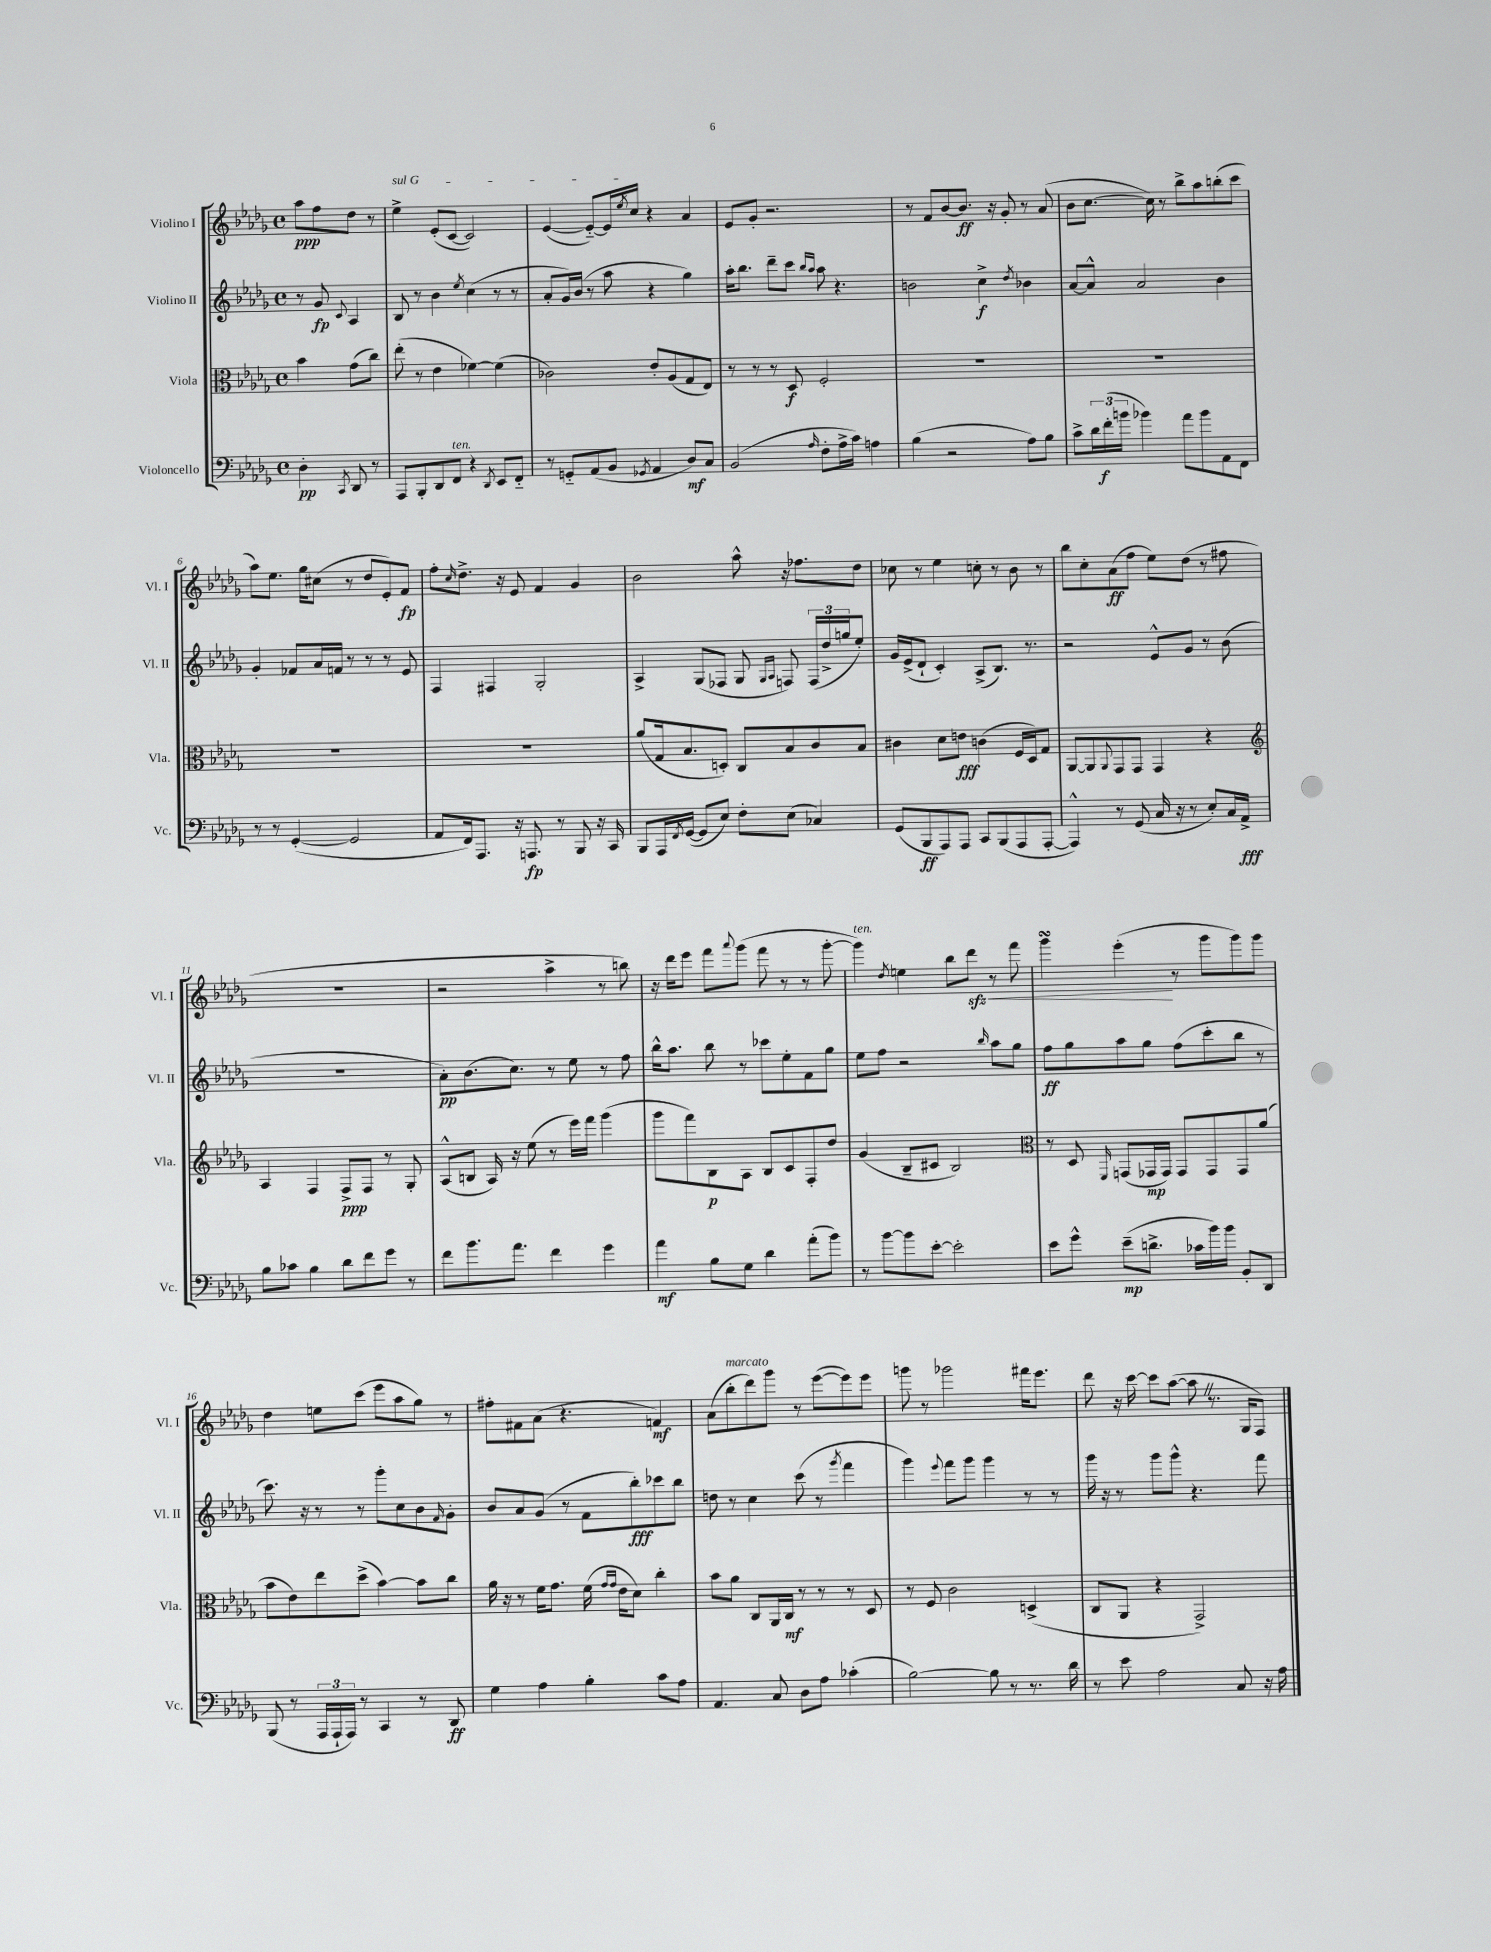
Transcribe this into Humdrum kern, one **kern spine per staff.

**kern	**kern	**kern	**kern
*staff4	*staff3	*staff2	*staff1
*clefF4	*clefC3	*clefG2	*clefG2
*k[b-e-a-d-g-]	*k[b-e-a-d-g-]	*k[b-e-a-d-g-]	*k[b-e-a-d-g-]
*M4/4	*M4/4	*M4/4	*M4/4
*met(c)	*met(c)	*met(c)	*met(c)
4D-'\	4b-\	8r	8aa-\L
.	.	8g-/	8ff\
8qCC/	.	8qqc/	.
8DD-/	(8g-\L	4A-/	8dd-\J
8r	8cc\J)	.	8r
=	=	=	=
8AAA-/L	(8ee-'\	8B-/	4ee-^\
8BBB-'/	8r	8r	.
8DD-/	4e-\	4b-\	(8e-'/L
8FF/J	.	.	[8c/J
.	.	8qee-/	.
4r	[4f-\)	(4cc\	2c/])
8qDD-/	.	.	.
8EE-/L	(4f-\]	8r	.
8FF'~/J	.	8r	.
=	=	=	=
8r	2c-\)	8a-'/L	([4e-/
8GG'~/L	.	16g-/L)	.
.	.	(16b-/JJ	.
(8AA-/	.	8r	8e-'~/_L)
8BB-/J	.	8aa-\	16e-/]L
.	.	.	8qee-/
.	.	.	16cc/JJ
8qGG-/	.	.	.
4AA-/	8e-'/L	4r	4r
.	(8A-/	.	.
8D-/L)	8G-/	4gg-\)	4a-/
8C/J	8E-/J)	.	.
=	=	=	=
(2BB-/	8r	16aa-'\LK	8e-/L
.	.	8.bb-\J	.
.	8r	.	8g-'/J
.	8r	8ddd-~\L	2.r
.	8D-/	8ccc\J	.
.	.	16qqbb-/LL	.
16qqA-/	.	16qqaa-/JJ	.
8F'\L	2F'/	8aa-\	.
16A-^\L	.	4.r	.
16c\JJ)	.	.	.
4A\	.	.	.
=	=	=	=
(4B-\	1r	2b\	8r
.	.	.	8f/L
2r	.	.	[8b-/
.	.	.	8.b-/]J
.	.	4cc^\	.
.	.	.	16r
.	.	.	8g-'/
.	.	8qdd-/	.
8A-\L)	.	4b-\	8r
8B-\J	.	.	(8a-/
=	=	=	=
8c^\L	1r	[8a-/L	8b-\L
24d-\L	.	8a-^^/]J	[8.cc\J
(24f'\	.	.	.
24b\JJ	.	.	.
4b-\)	.	2a-/	.
.	.	.	16cc\])
.	.	.	8r
8a-\L	.	.	8bb-^\L
8b-\	.	.	8aa-\
8AA-\	.	4b-\	(8bb'\
8FF\J	.	.	8ccc\J
=	=	=	=
8r	1r	4g-'/	8aa-\L)
8r	.	.	8.ee-\J
([4GG-'/	.	8f-/L	.
.	.	.	16gg-\LK
.	.	16a-/L	(8cc#\J
.	.	16f/JJ	.
2GG-/]	.	8r	8r
.	.	8r	8dd-/L
.	.	8r	8e-'/)
.	.	8e-/	8f/J
=	=	=	=
8AA-/L	1r	4F/	8ff'\L
.	.	.	16qqcc/
16FF/k)	.	.	8.dd-^\J
8.AAA-/J	.	.	.
.	.	4F#/	.
.	.	.	16r
16r	.	.	8e-/
8.AAA/	.	.	.
.	.	2G-'/	4f/
8r	.	.	.
8BBB-/	.	.	4g-/
16r	.	.	.
16CC/	.	.	.
=	=	=	=
8BBB-/L	(8a-/L	4A-^/	2b-\
16AAA-/L	16G-/k	.	.
8qFF/	.	.	.
([16GG-/JJ	8.B-/	.	.
8GG-/]L	.	(8G-/L	.
8E-/J)	8D'/J)	8F-/J	.
8F'\L	8C/L	8G-/	8aa-^^\
.	.	16qqG-/LL	.
.	.	16qqA-/JJ	.
(8E-\J	8B-/	8F/)	16r
.	.	.	8.ff-\L
4C-/)	8c/	(24F/LL	.
.	.	24dd-^/	.
.	.	24gg/J	.
.	8B-/J	8ee-'/J)	8dd-\J
=	=	=	=
(8GG-/L	4c#\	16g-/LL	8cc-\
.	.	(16e-^/J	.
8BBB-/	.	8d-`/J	8r
8AAA-/)	8d-\L	4c'/)	4ee-\
8AAA-/J	8e\J	.	.
8CC/L	(4c\	(8A-^/L	8cc'\
(8BBB-/	.	8.B-/J)	8r
8AAA-/	16F/LL	.	8b-\
.	16D-/J)	8.r	.
[8AAA-'/J	8G-/J	.	8r
=	=	=	=
4AAA-^^/])	[8AA-/L	2r	8bb-\L
.	8AA-/]	.	8cc'\
.	8qqAA-/	.	.
8r	8GG-/	.	(8a-\
(8GG-/	8GG-/J	.	8ff\J
16C/	4GG-/	8e-^^/L	8ee-\L)
16r	.	.	.
8r	.	8g-/J	(8dd-\J
8E-'/L)	4r	8r	8r
16C/L	.	(8b-\	8ff#\
16AA-^/JJ	.	.	.
=	=	=	=
*	*clefG2	*	*
8B-\L	4A-/	1r	1r
8c-\J	.	.	.
4B-\	4F/	.	.
8d-\L	8F^/L	.	.
8f\	8F/J	.	.
8g-\J	8r	.	.
8r	8G-'/	.	.
=	=	=	=
8f\L	(8A-^^/L	8a-'\L)	2r
8.b-\	8B/J	(8.b-\	.
.	16A-/)	.	.
8.a-\J	16r	8.cc\J)	.
.	(8ee-\	.	.
4f\	8r	8r	4aa-^\
.	16eee-\LL)	8ee-\	.
.	16fff\JJ	.	.
4g-\	(4ggg-\	8r	8r
.	.	8ff\	8bb\)
=	=	=	=
4a-\	8ggg-\L	16bb-^^\LK	16r
.	.	8.aa-\J	16ddd-\LK
.	8fff\)	.	8eee-\J
8B-\L	8B-\	8bb-\	8fff\L
.	.	.	8qqaaa-/
8G-\J	8A-\J	8r	(8ggg-\J
4d-\	8B-/L	8ccc-\L	8fff\
.	8c/	8ee-'\	8r
(8a-'\L	8F'/	8f\	8r
8b-\J)	8dd-/J	8gg-\J	[8ggg-'\
=	=	=	=
8r	(4g-/	8ee-\L	4ggg-\])
[8b-\L	.	8ff\J	.
.	.	.	8qdd-/
8b-\]	8B-~/L	2r	4ee\
[8e-'\J	8c#/J	.	.
2e-'\]	2B-/)	.	8bb-\L
.	.	.	8ddd-\J
.	.	16qqbb-/	.
.	.	8aa-\L	8r
.	.	8gg-\J	8fff\
=	=	=	=
*	*clefC3	*	*
8e-\L	8r	8ff\L	4ggg-\
8g-^^\J	8D-/	8gg-\	.
.	16qqFF/	.	.
(8e-~\L	(8GG/L	8aa-\	(4eee-'\
8.d^\J	16GG-/L	8gg-\J	.
.	16GG-/JJ)	.	.
.	8GG-/L	(8ff\L	8r
16c-\LL	.	.	.
16b-\)	8GG-/	8ccc'\	8ggg-\L
16b-\JJ	.	.	.
8BB-'/L	8GG-/	8bb-\J	8ggg-\)
8DD-/J	(8a-/J	8r	8ggg-\J
=	=	=	=
(8BBB-/	8b-\L	8.ccc\)	4dd-\
8r	8e-\)	.	.
.	.	16r	.
24AAA-/LL	8ee-\	8r	8ee\L
24AAA-`/	.	.	.
24AAA-/JJ)	.	.	.
8r	(8dd-^\J	8r	(8ccc\J
4CC/	[4b-\)	8ggg-'\L	8eee-\L
.	.	8cc\	8aa-\
8r	8b-\]L	8b-\	8gg-\J)
.	.	16qqf/	.
8DD-/	8cc\J	8g-'\J	8r
=	=	=	=
4G-\	16a-\	8b-/L	8ff#'\L
.	16r	.	.
.	8r	8a-/	8f#\
4A-\	16f\LK	(8g-/J	(8a-\J
.	8.g-\J	.	.
.	.	8r	4.r
4B-'\	(16f\	8f\L	.
.	16qqg-/LL	.	.
.	16qqg-/JJ	.	.
.	16e-\LK	.	.
.	8d-\J)	8bb-'\)	.
8c\L	4cc'\	8ccc-\	4f/)
8A-\J	.	8bb-\J	.
=	=	=	=
4.AA-/	8b-\L	8dd\	(8a-\L
.	8a-\J	8r	8bb-'\
.	8C/L	4cc\	8ddd-\)
8C/	16AA-/L	.	8ggg-\J
.	16C/JJ	.	.
8D-\L	8r	(8ccc\	8r
8A-\J	8r	8r	([8eee-\L
.	.	8qggg-/	.
(4c-'\	8r	4fff\	8eee-\])
.	8D-/	.	8eee-\J
=	=	=	=
[2B-\)	8r	4ggg-\)	8ggg\
.	8F/	.	8r
.	.	8qqeee-/	.
.	2c\	8fff\L	2ggg-\
.	.	8ggg-\J	.
8B-\]	.	4ggg-\	.
8r	.	.	.
8.r	(4D^/	8r	16fff#\LK
.	.	.	8.eee-\J
.	.	8r	.
16d-\	.	.	.
=	=	=	=
8r	8C/L	16ggg-\	8ddd-\
.	.	16r	.
8e-\	8AA-/J	8r	16r
.	.	.	[16ccc\
2A-\	4r	8ggg-\L	8ccc\]L
.	.	8ggg-^^\J	([8aa-\J
.	2GG-^/)	4.r	8aa-\]
.	.	.	8.r
8C/	.	.	.
.	.	.	16G-/LK
16r	.	8fff\	8F/J)
16A-\	.	.	.
==	==	==	==
*-	*-	*-	*-
